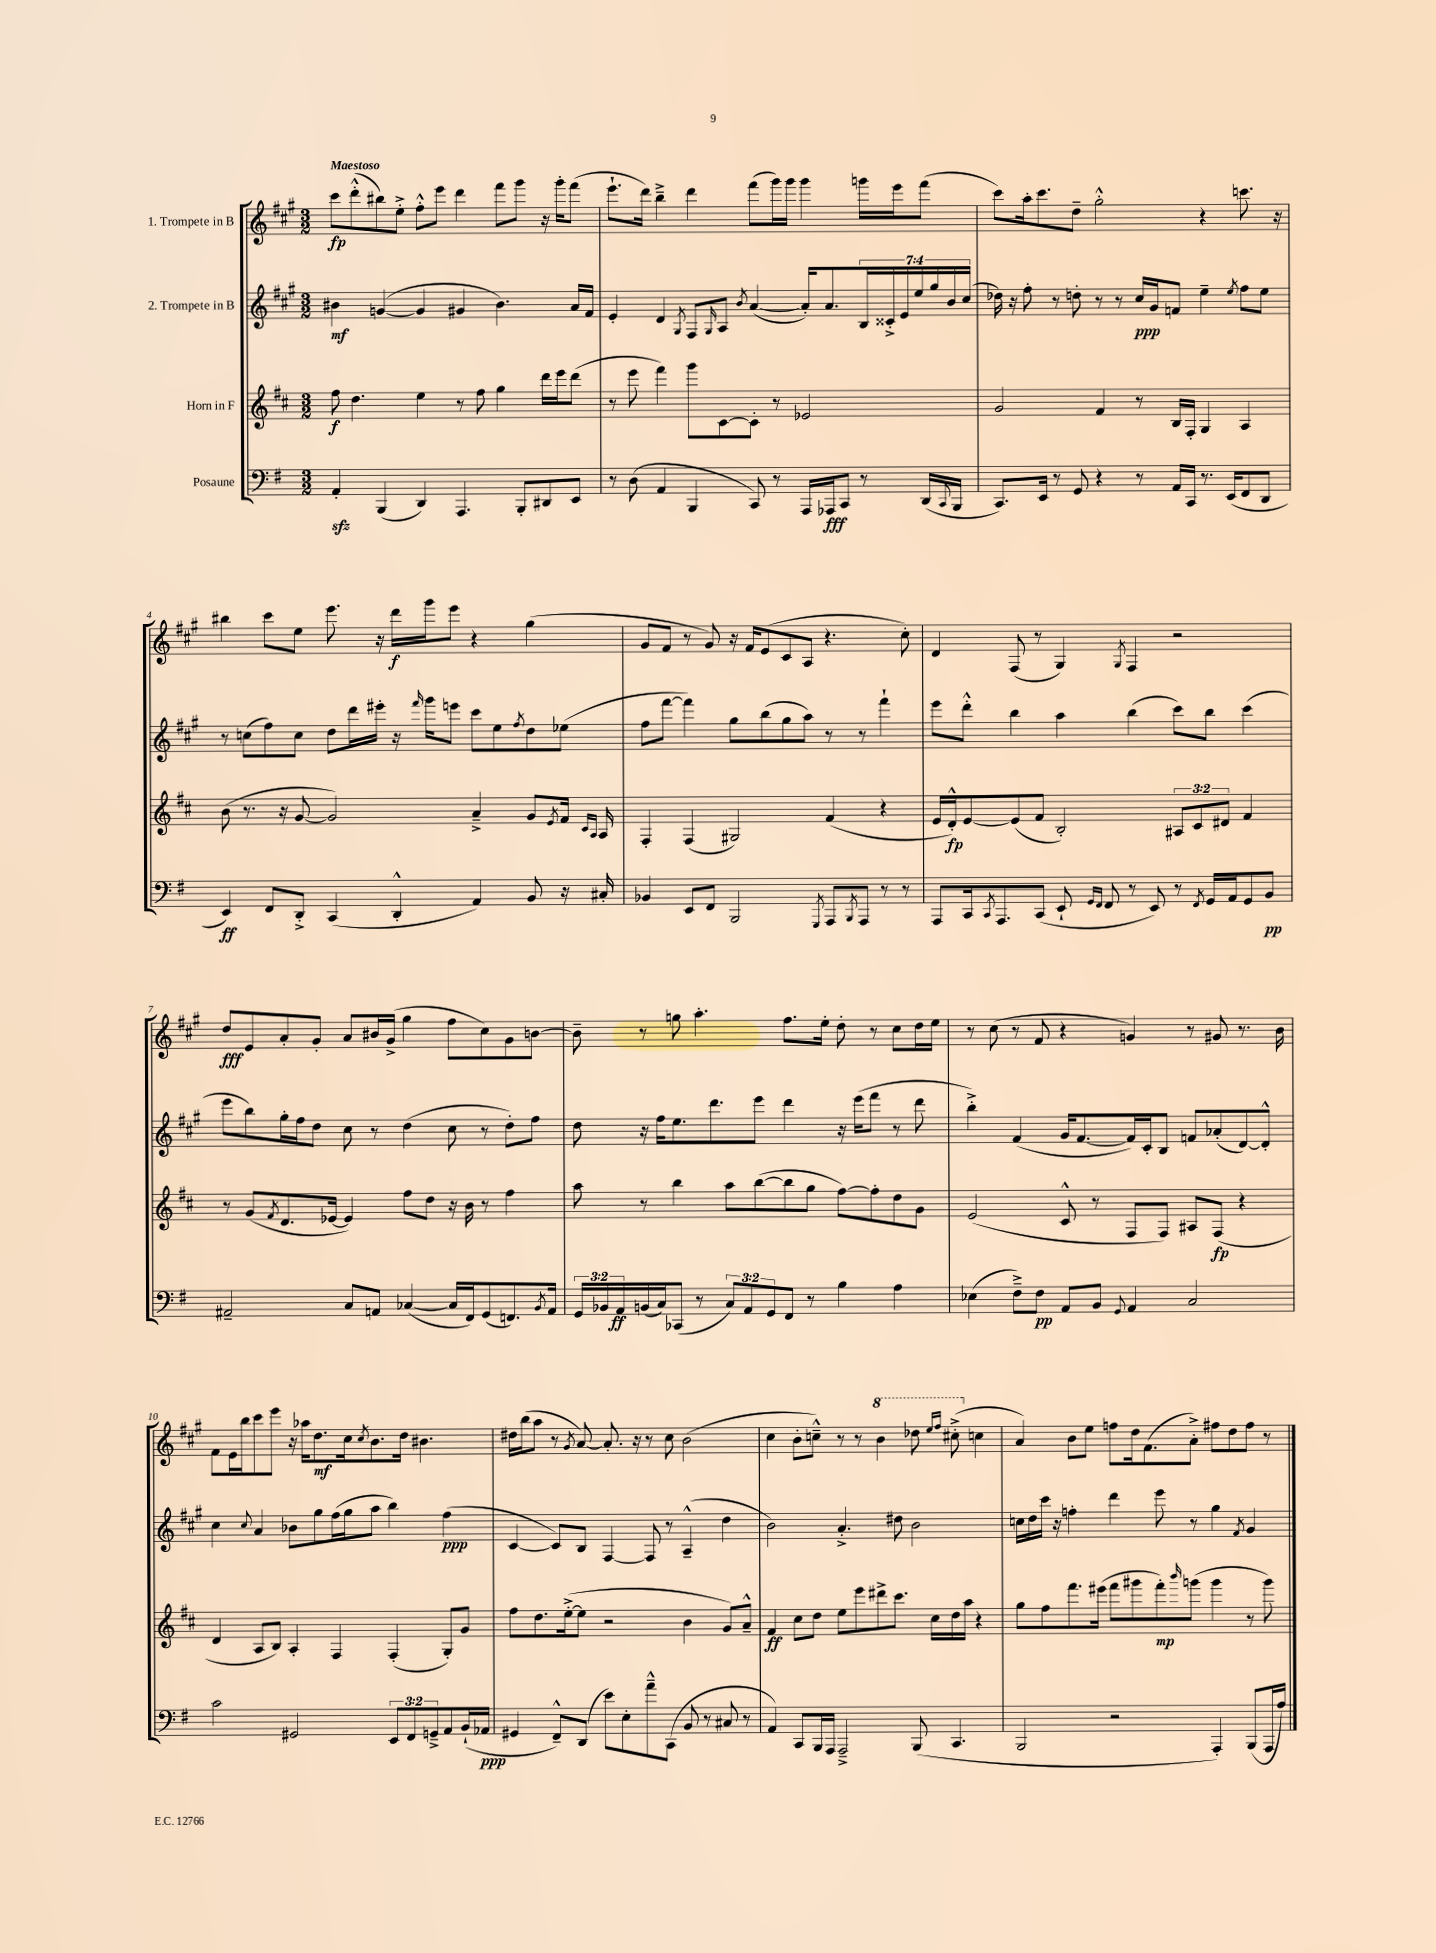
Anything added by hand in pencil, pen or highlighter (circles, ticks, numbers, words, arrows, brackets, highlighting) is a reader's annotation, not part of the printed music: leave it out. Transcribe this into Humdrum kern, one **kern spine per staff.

**kern	**kern	**kern	**kern
*staff4	*staff3	*staff2	*staff1
*clefF4	*clefG2	*clefG2	*clefG2
*k[f#]	*k[f#c#]	*k[f#c#g#]	*k[f#c#g#]
*M3/2	*M3/2	*M3/2	*M3/2
4AA'	8ff#	4b#	8ccc#
.	4.dd	.	(8ddd'^^
(4BBB	.	([4g	8bb#)
.	.	.	8ee'^
4DD)	4ee	4g]	8ff#'^^
.	.	.	8eee
4.AAA	8r	4g#	4ddd
.	8ff#	.	.
.	4gg	4.b#)	8fff#
8BBB'	.	.	8ggg#
8DD#	16ddd	.	16r
.	16eee	.	16ggg#'
8EE	(8ddd	16a	(8fff#
.	.	16f#	.
=	=	=	=
8r	8r	4e'	8.eee`
(8D	8eee	.	.
.	.	.	16ddd)
4AA	4fff#)	4d	4bb~^
.	.	8qG#	.
4BBB	8ggg	8F#	4ddd
.	.	16qqG#	.
.	[8c#	8A	.
.	.	8qb	.
8CC)	8c#']	([4a	(8fff#
8r	8r	.	16ggg#)
.	.	.	16ggg#
16AAA	2e-	16a'])	4ggg#
16AAA-	.	8.a	.
8CC	.	.	.
8r	.	28B	16ggg
.	.	28c##'^	.
.	.	.	16eee
.	.	28e	.
.	.	28ee	.
(16DD	.	.	(8fff#
.	.	28gg#	.
.	.	28b	.
8qqCC	.	.	.
16BBB	.	.	.
.	.	(28cc#	.
=	=	=	=
8.CC)	2g	16dd-)	8ccc#)
.	.	16r	.
.	.	8ff#'	16aa'
16EE	.	.	8.ccc#
8r	.	8r	.
8GG	.	8dd'	8dd~
4r	4f#	8r	2gg#'^^
.	.	8r	.
8r	8r	16cc#	.
.	.	16g#	.
16AA	16B	8f	.
16CC	16F#'	.	.
8.r	4G	4ee~	4r
(16EE	.	.	.
.	.	8qee	.
8FF#	4A	8ff#	8.ccc
8DD	.	8ee	.
.	.	.	16r
=	=	=	=
4EE)	(8b	8r	4bb#
.	8.r	(8cc	.
8FF#	.	8ff#)	8ccc#
.	16r	.	.
8DD'^	[8g	8cc	8ee
(4CC	2g])	8dd	8.eee
.	.	16ddd	.
.	.	16eee#'	16r
4DD'^^	.	16r	16ddd
.	.	16qqfff#	.
.	.	16ggg#	16ggg#
.	.	8eee	8eee
4AA)	4a~^	8ccc#	4r
.	.	8ee	.
.	.	8qff#	.
8BB	8g	8dd	(4gg#
.	8qe	.	.
16r	16f#	(8ee-	.
.	16qqc#	.	.
.	16qqA	.	.
16C#'	16A	.	.
=	=	=	=
4BB-	4F#'	8ff#	8g#
.	.	[8fff#	8f#
8EE	(4F#	4fff#])	8r
8FF#	.	.	8g#)
2BBB	2G#)	8gg#	16r
.	.	.	16f#
.	.	(8bb	(8e
.	.	8gg#	8c#
.	.	8aa)	8A
8qGGG	.	.	.
8AAA	(4f#	8r	4.r
8qBBB	.	.	.
8AAA	.	8r	.
8r	4r	4fff#`	.
8r	.	.	8cc#')
=	=	=	=
8AAA	16e	8eee	4d
.	16d'^^)	.	.
16CC	[8e	8ddd'^^	.
8qCC	.	.	.
8.AAA	.	.	.
.	(8e]	4bb	(8F#
(8CC	8f#	.	8r
8EE`	2B')	4aa	4G#)
16qqGG	.	.	.
16qqFF#	.	.	.
8FF#	.	.	.
.	.	.	8qG#
8r	.	(4bb	4F#
8EE)	.	.	.
8r	12A#	8ccc#)	2r
.	12c#	.	.
8qFF#	.	.	.
16GG	.	8bb	.
.	12d#	.	.
16AA	.	.	.
8GG	4f#	(4ccc#	.
8BB	.	.	.
=	=	=	=
2AA#~	8r	8eee	8dd
.	(8g	8bb)	8e
.	8qf#	.	.
.	8.d	16gg#'	8a'
.	.	16ff#	.
.	.	8dd	8g#'
.	[16e-	.	.
8C	4e-])	8cc#	8a
8AA	.	8r	16b#
.	.	.	(16g#^
([4C-	8ff#	(4dd	4gg#
.	8dd	.	.
16C-]	16r	8cc#	8ff#
16FF#)	16b	.	.
(8GG	8r	8r	8cc#)
8.FF)	4ff#	8dd')	8g#
.	.	8ff#	[8b
8qBB	.	.	.
16AA	.	.	.
=	=	=	=
24GG	8aa	8dd	8b~]
24BB-	.	.	.
24AA	.	.	.
(16BB	8r	16r	8r
16C)	.	16ff#	.
(8CC-	4bb	8.ee	8gg
8r	.	.	4.aa'
.	.	8.ddd	.
12C)	8aa	.	.
12AA	.	.	.
.	([8bb	8eee	.
12GG	.	.	.
8FF#	8bb]	4ddd	8.ff#
8r	8gg	.	.
.	.	.	16ee'
4B	[8ff#)	16r	8dd'
.	.	(16eee	.
.	8ff#']	8fff#	8r
4A	8dd	8r	8cc#
.	8g	8ddd	16dd
.	.	.	16ee
=	=	=	=
(4E-	(2e	4bb'^)	8r
.	.	.	(8cc#
8F#~^)	.	(4f#	8r
8F#	.	.	8f#
8AA	8c#^^	16g#	4r
.	.	[8.f#	.
8BB	8r	.	.
8qqGG	.	.	.
4AA	8F#	16f#])	4g)
.	.	16c#'	.
.	8F#)	8B	.
2C	8A#	8f	8r
.	(8F#	(8a-'	8g#
.	4r	[8d)	8.r
.	.	8d'^^]	.
.	.	.	16b
=	=	=	=
2c	4d	4cc#	8f#
.	.	.	16e
.	.	.	16bb
.	.	8qqcc#	.
.	8A	4a	8ccc#
.	8B)	.	8eee
2GG#	4A'	8b-	16r
.	.	.	16aa-
.	.	8gg#	8.dd
.	4F#	(16ff#	.
.	.	16gg#	16cc#
.	.	.	8qcc#
.	.	8aa	8.b
12EE	(4F#'	4bb)	.
.	.	.	16dd
12FF#	.	.	.
.	.	.	4.b#
12GG~^	.	.	.
8AA	8G')	(4ff#	.
(16BB`	8g	.	.
16AA-	.	.	.
=	=	=	=
4GG#	8ff#	[4c#	16dd#
.	.	.	(16bb
.	8.dd	.	8aa
8FF#~^^)	.	8c#])	8r
.	([16ee'^	.	.
.	.	.	8qg#
(8DD	8ee]	8B	[8a)
8e)	2r	[4F#	8.a']
8E'	.	.	.
.	.	.	16r
8a~^^	.	8F#]	8r
(8CC	.	8r	8cc#
8BB	4b	(4A~^^	(2b
8r	.	.	.
8C#	8g)	4dd	.
8r	8a~^^	.	.
=	=	=	=
4AA)	4f#	2b)	4cc#
8CC	8cc#	.	8b'
16BBB	8dd	.	8cc~^^)
16AAA	.	.	.
2AAA~^	8ee	4.a'^	8r
.	8eee	.	8r
.	8ddd#^	.	4bb
.	8.ccc#	8dd#	.
(8BBB	.	2b	8ddd-
.	16cc#	.	.
.	.	.	16qqeee
.	.	.	16qqfff#
4.CC	16dd	.	(8ccc#'^
.	16aa	.	.
.	4r	.	4cc
=	=	=	=
2BBB	8gg	16cc	4a)
.	.	16dd	.
.	8ff#	16ccc#	.
.	.	16r	.
.	8.fff#	4ff'	8b
.	.	.	8ee
.	(16eee#	.	.
2r	8fff#	4ddd	8ff
.	8ggg#	.	16dd
.	.	.	(8.f#
.	8fff#')	8eee	.
.	16qqbbb	.	.
.	(8ggg	8r	8a'^)
4AAA')	4ggg	4gg#	8ff#
.	.	.	8dd
.	.	8qf#	.
(8BBB	8r	4g#	8ff#
16AAA	8ggg)	.	8r
16A)	.	.	.
==	==	==	==
*-	*-	*-	*-
